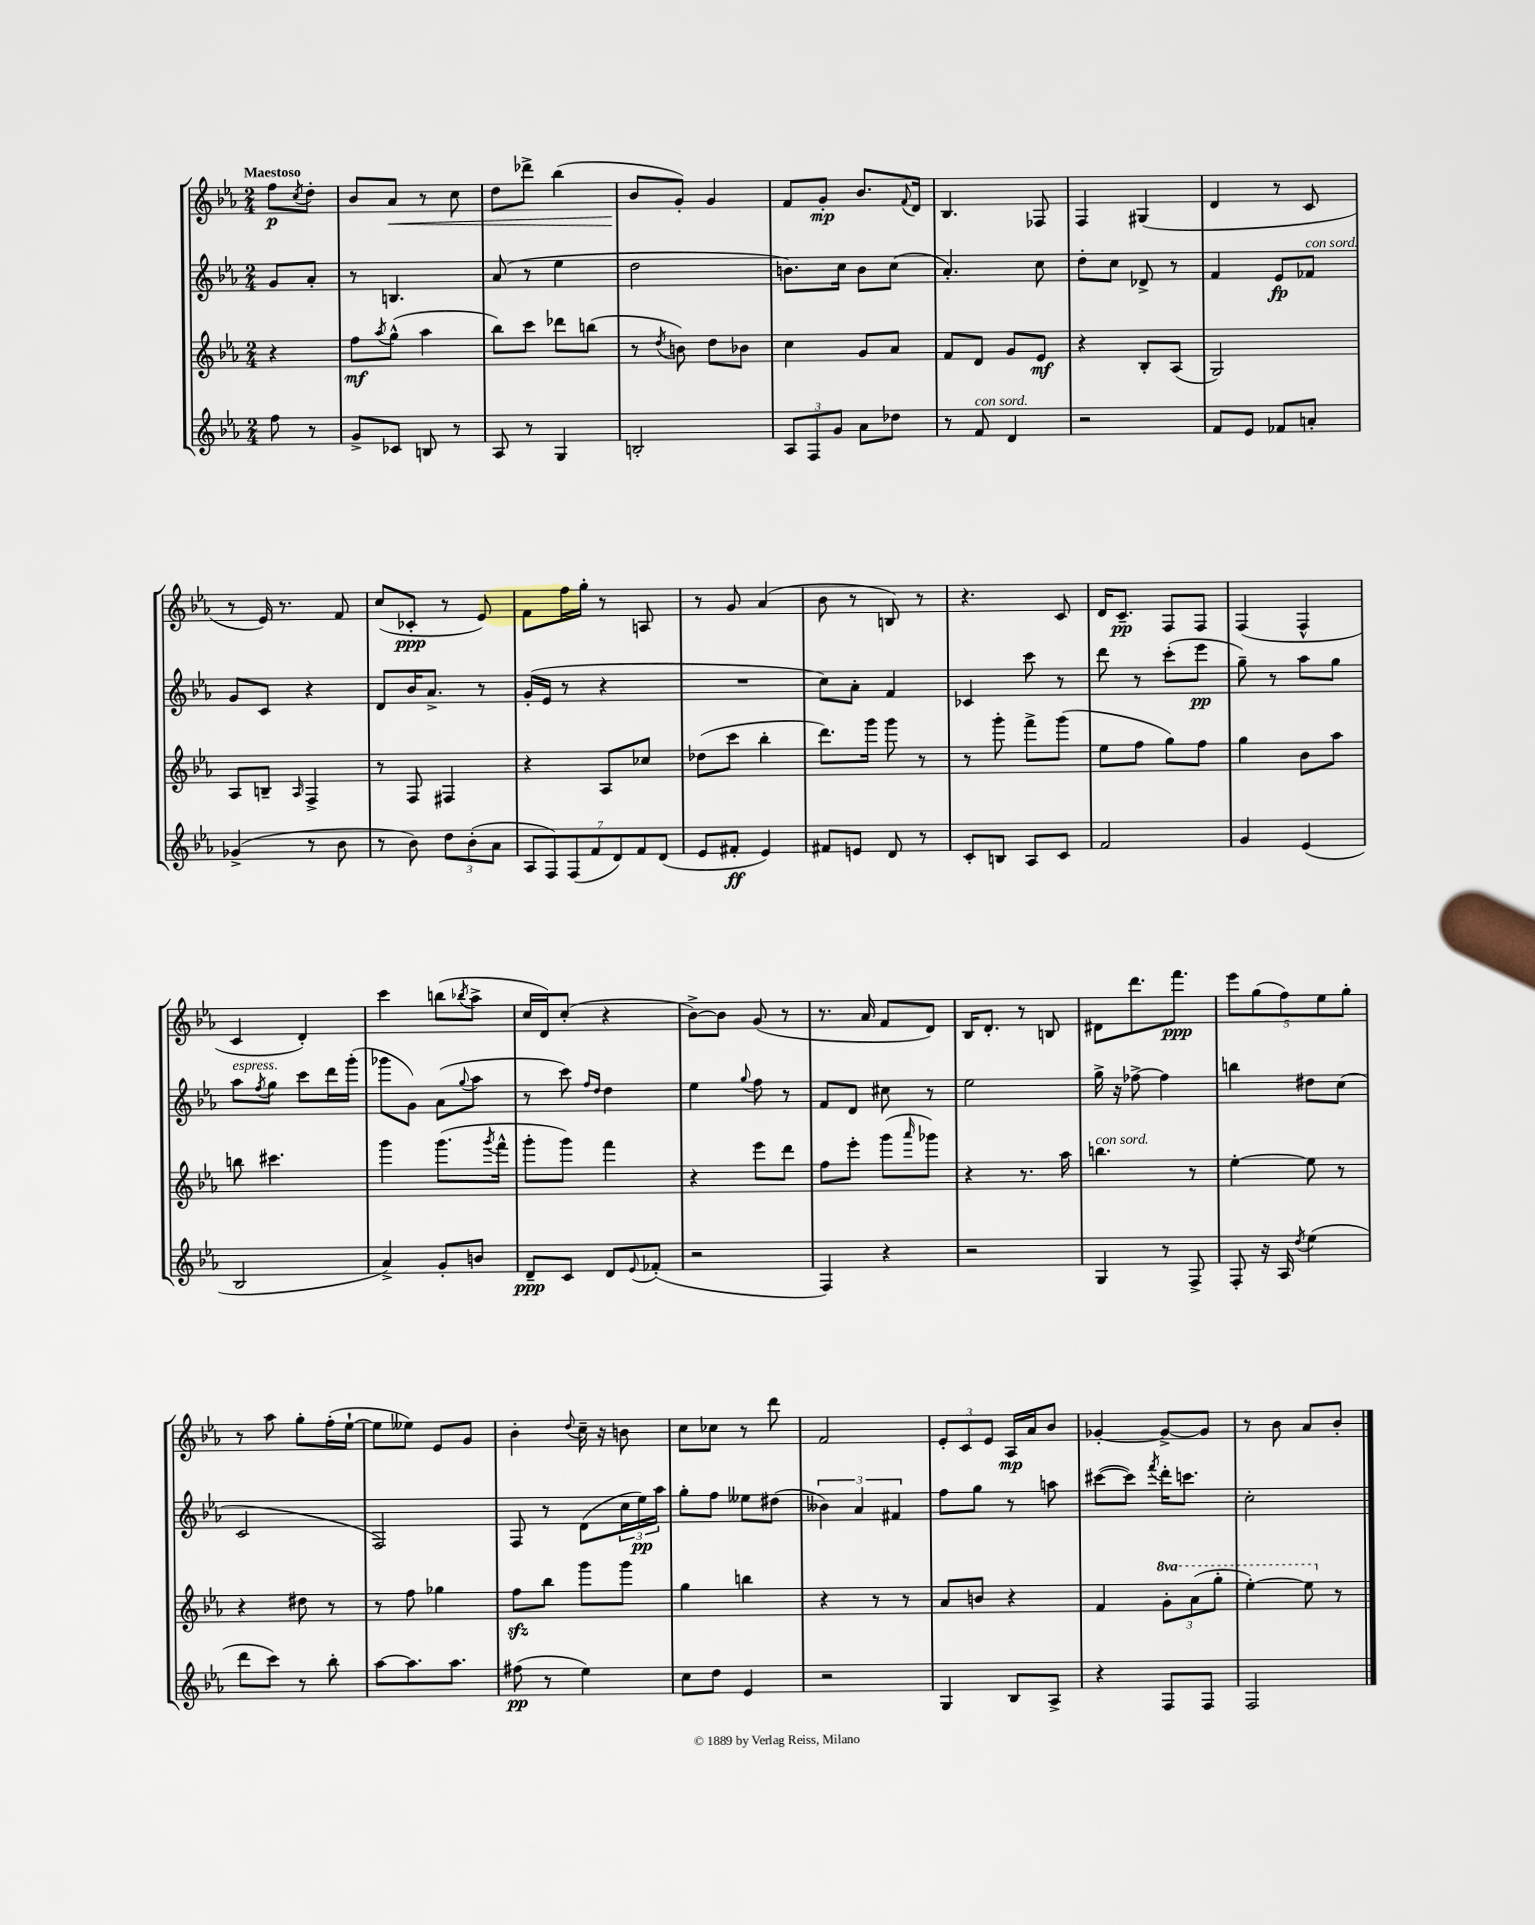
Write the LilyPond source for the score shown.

<<
\new StaffGroup <<
\new Staff = "s0" {
    \clef treble \key ees \major \numericTimeSignature \time 2/4 \partial 4 \tempo "Maestoso"
    f''8\p \acciaccatura { c''8 } d''8-. |
    bes'8 aes'8\< r8 c''8 |
    d''8 des'''8-> bes''4( |
    bes'8\! g'8-.) g'4 |
    f'8 g'8-.\mp bes'8. \appoggiatura { f'8 } d'16 |
    bes4. fes8 |
    f4 gis4( |
    d'4 r8 c'8 |
    r8 ees'16) r8. f'8 |
    c''8( ces'8-.\ppp r8 ees'8) |
    f'8 f''16 g''16-. r8 a8 |
    r8 g'8 aes'4( |
    bes'8 r8 b8) r8 |
    r4. c'8 |
    d'16 c'8.--\pp f8 f8 |
    f4( f4-^ |
    c'4 d'4-.) |
    c'''4 b''8( \acciaccatura { bes''8 } aes''8-> |
    c''16 d'16) c''8-.( r4 |
    bes'8~->) bes'8 g'8( r8 |
    r8. aes'16 f'8 d'8) |
    bes16 d'8.-. r8 b8 |
    dis'8 d'''8. f'''8.\ppp |
    \tuplet 5/4 { ees'''8 g''8( f''8) ees''8 g''8-. } |
    r8 aes''8 g''8-. f''16-.( ees''16~-! |
    ees''8 eeses''8) ees'8 g'8 |
    bes'4-. \appoggiatura { d''8 } c''16-- r16 b'8 |
    c''8 ces''8 r8 d'''8 |
    f'2 |
    \tuplet 3/2 { ees'8-. c'8 ees'8 } aes16\mp aes'16 bes'8 |
    ges'4~-. ges'8~-> ges'8 |
    r8 bes'8 aes'8 bes'8-. \bar "|." |
}
\new Staff = "s1" {
    \clef treble \key ees \major \numericTimeSignature \time 2/4 \partial 4
    g'8 aes'8-. |
    r8 b4. |
    aes'8( r8 ees''4 |
    d''2 |
    b'8.) c''16 b'8 c''8( |
    aes'4.-.) c''8 |
    d''8-. c''8 des'8-> r8 |
    f'4 ees'8\fp fes'8^\markup { \italic "con sord." } |
    g'8 c'8 r4 |
    d'8 bes'16 aes'8.-> r8 |
    g'16-.( ees'16 r8 r4 |
    R2 |
    c''8) aes'8-. f'4 |
    ces'4 c'''8 r8 |
    d'''8 r8 c'''8-.( ees'''8\pp |
    g''8--) r8 aes''8 g''8 |
    aes''8^\markup { \italic "espress." } \acciaccatura { f''8 } g''8 c'''8 d'''16 g'''16-.( |
    ges'''8 g'8) aes'8( \appoggiatura { g''8 } aes''8 |
    r8 c'''8) \grace { f''16 d''16 } d''4 |
    ees''4 \appoggiatura { g''8 } f''8 r8 |
    f'8 d'8 cis''8 r8 |
    ees''2 |
    g''16-> r16 fes''8~-> fes''4 |
    b''4 dis''8 c''8( |
    c'2 |
    f2) |
    f8 r8 d'8( \tuplet 3/2 { c''16 ees''16\pp) aes''16 } |
    g''8-. f''8 eeses''8 dis''8( |
    \tuplet 3/2 { beses'4) aes'4 fis'4 } |
    f''8 g''8 r8 a''8 |
    cis'''8~( cis'''8) \acciaccatura { f'''8 } d'''16-. c'''8. |
    c''2-. \bar "|." |
}
\new Staff = "s2" {
    \clef treble \key ees \major \numericTimeSignature \time 2/4 \set Staff.ottavationMarkups = #ottavation-simple-ordinals \partial 4
    r4 |
    f''8\mf \acciaccatura { aes''8 } g''8-^( aes''4 |
    bes''8) c'''8 des'''8 b''8( |
    r8 \acciaccatura { d''8 } b'8) d''8 bes'8 |
    c''4 g'8 aes'8 |
    f'8 d'8 g'8 ees'8\mf |
    r4 bes8-. aes8( |
    g2) |
    aes8 b8-- \grace { aes16 } f4-> |
    r8 f8 fis4 |
    r4 aes8 ces''8 |
    des''8( c'''8 bes''4-. |
    d'''8.) g'''16 g'''8 r8 |
    r8 g'''8-. f'''8-> g'''8( |
    ees''8 f''8 g''8) f''8 |
    g''4 bes'8 aes''8 |
    b''8 cis'''4. |
    g'''4 g'''8.( \acciaccatura { g'''8 } f'''16-^ |
    g'''8-. g'''8) f'''4 |
    r4 ees'''8 d'''8 |
    f''8 ees'''8-. g'''8( \grace { aes'''16 } ges'''8) |
    r4 r8. aes''16 |
    b''4.^\markup { \italic "con sord." } r8 |
    ees''4~-. ees''8 r8 |
    r4 dis''8 r8 |
    r8 f''8 ges''4 |
    f''8\sfz bes''8 g'''8 g'''8 |
    g''4 b''4 |
    r4 r8 r8 |
    aes'8 b'8 r4 |
    f'4 \tuplet 3/2 { \ottava #1 g''8-. aes''8( g'''8-. } |
    ees'''4~-.) ees'''8 \ottava #0 r8 \bar "|." |
}
\new Staff = "s3" {
    \clef treble \key ees \major \numericTimeSignature \time 2/4 \partial 4
    f''8 r8 |
    g'8-> ces'8 b8 r8 |
    aes8 r8 g4 |
    b2-. |
    \tuplet 3/2 { aes8 f8 g'8 } aes'8 des''8 |
    r8 f'8^\markup { \italic "con sord." } d'4 |
    r2 |
    f'8 ees'8 fes'8 a'8-. |
    ges'4->( r8 bes'8 |
    r8 bes'8) \tuplet 3/2 { d''8 bes'8-.( aes'8 } |
    \tuplet 7/4 { aes8 f8) f8( f'8 d'8) f'8 d'8( } |
    ees'8 fis'8-.\ff ees'4) |
    fis'8 e'8 d'8 r8 |
    c'8-. b8 aes8 c'8 |
    f'2 |
    g'4 ees'4( |
    bes2 |
    aes'4->) g'8-. b'8 |
    d'8--\ppp c'8 d'8 \appoggiatura { ees'8 } fes'8-.( |
    r2 |
    f4) r4 |
    r2 |
    g4 r8 f8-> |
    f8-. r16 aes16 \acciaccatura { d''8 } ees''4( |
    d'''8 c'''8) r8 bes''8-. |
    aes''8~ aes''8. aes''8. |
    fis''8\pp( r8 ees''4) |
    c''8 d''8 ees'4 |
    r2 |
    g4 bes8 aes8-> |
    r4 f8 f8 |
    f2 \bar "|." |
}
>>
>>
\layout { \context { \Score \remove "Bar_number_engraver" } }
